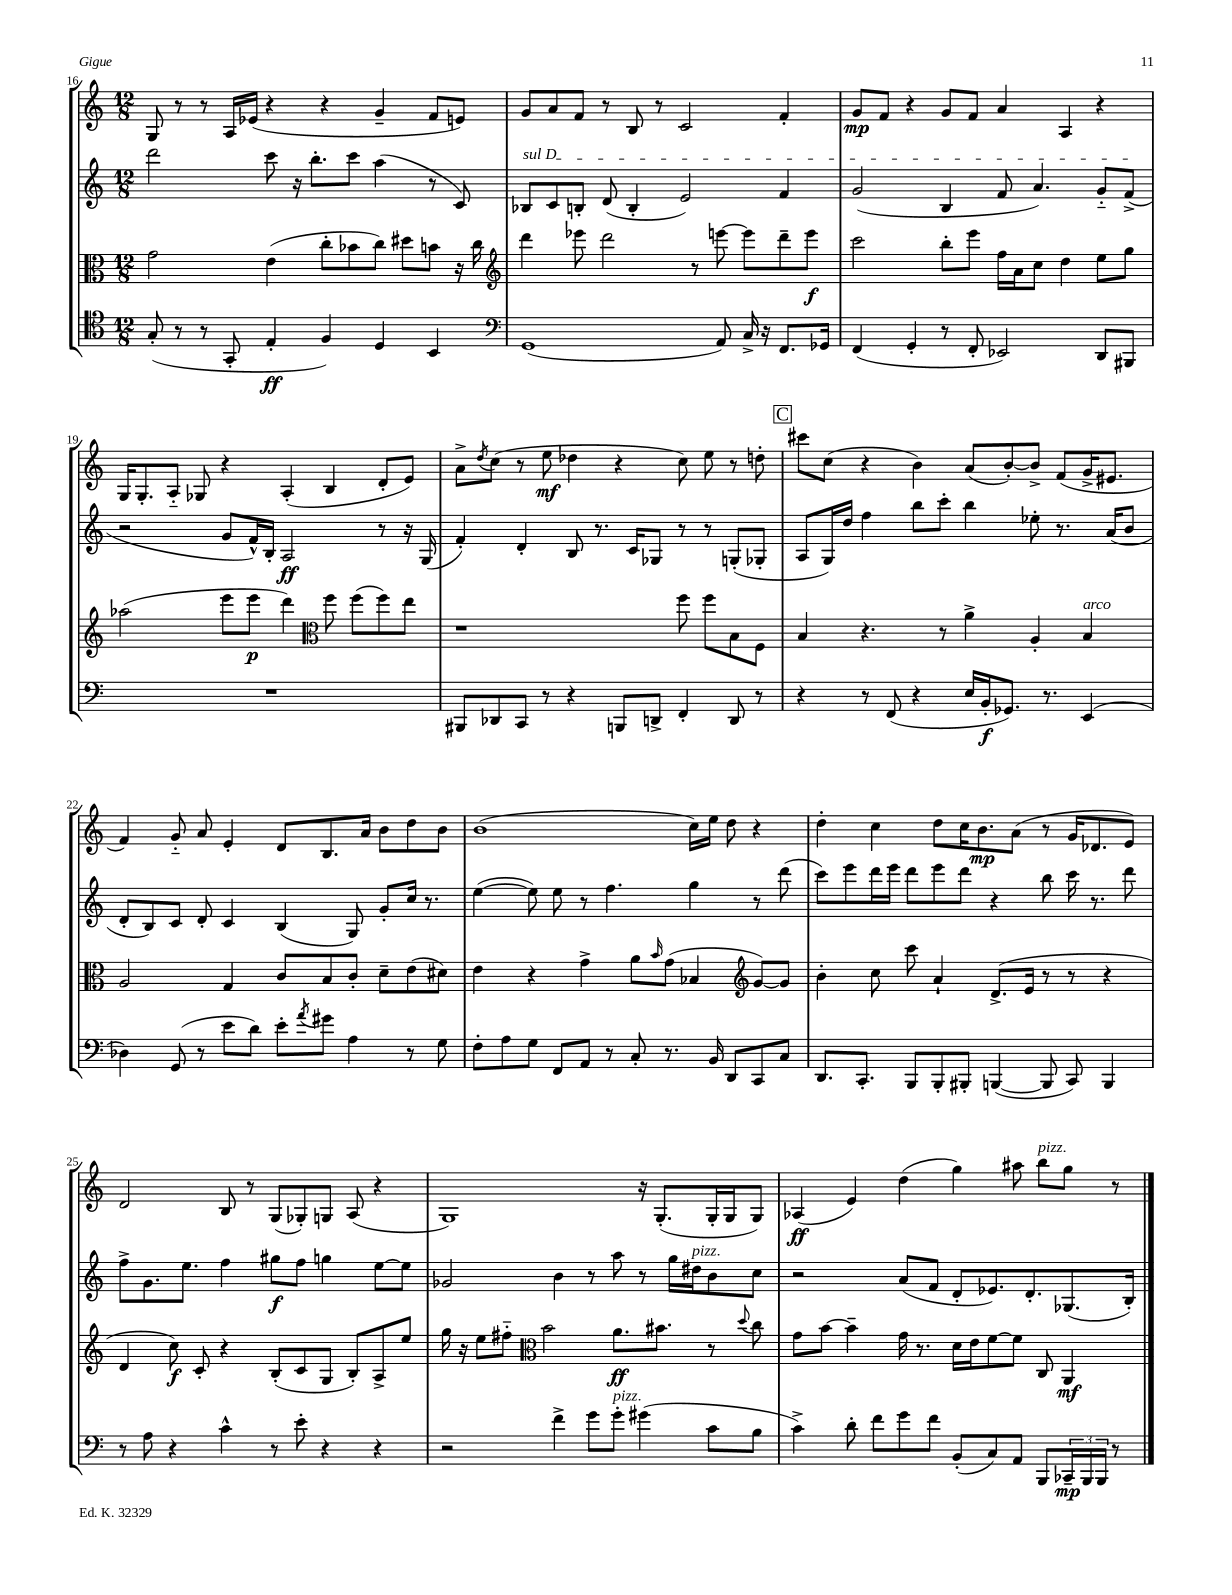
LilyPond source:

<<
\new StaffGroup <<
\new Staff = "s0" {
    \clef treble \key c \major \numericTimeSignature \time 12/8
    g8 r8 r8 a16 ees'16( r4 r4 g'4-- f'8 e'8) |
    g'8 a'8 f'8 r8 b8 r8 c'2 f'4-. |
    g'8\mp f'8 r4 g'8 f'8 a'4 a4 r4 |
    g16 g8.-. a8-_ ges8 r4 a4-.( b4 d'8-. e'8) |
    a'8-> \acciaccatura { d''8 } c''8( r8 e''8\mf des''4 r4 c''8) e''8 r8 d''8-. |
    \mark \markup { \box "C" } cis'''8 c''8( r4 b'4) a'8( b'8~-.) b'8-> f'8( g'16-> eis'8. |
    f'4) g'8-_ a'8 e'4-. d'8 b8. a'16 b'8 d''8 b'8 |
    b'1( c''16) e''16 d''8 r4 |
    d''4-. c''4 d''8 c''16 b'8.\mp a'8( r8 g'16 des'8. e'8) |
    d'2 b8 r8 g8( ges8-.) g8 a8( r4 |
    g1) r16 g8.-.( g16-. g16 g8) |
    aes4\ff( e'4) d''4( g''4) ais''8 b''8^\markup { \italic "pizz." } g''8 r8 \bar "|." |
}
\new Staff = "s1" {
    \clef treble \key c \major \numericTimeSignature \time 12/8
    d'''2 c'''8 r16 b''8.-. c'''8 a''4( r8 c'8) |
    \once \override TextSpanner.bound-details.left.text = \markup { \italic "sul D" } bes8\startTextSpan c'8 b8-. d'8( b4-. e'2) f'4 |
    g'2( b4 f'8 a'4.) g'8-_ f'8->\stopTextSpan( |
    r2 g'8 f'16-^) b16-. a2\ff r8 r16 g16( |
    f'4-.) d'4-. b8 r8. c'16 ges8 r8 r8 g8-.( ges8-. |
    \mark \markup { \box "C" } a8 g16) d''16 f''4 b''8 c'''8-. b''4 ees''8-. r8. a'16( b'8 |
    d'8-. b8) c'8 d'8-. c'4 b4( g8) g'8-. c''16 r8. |
    e''4~( e''8) e''8 r8 f''4. g''4 r8 d'''8( |
    c'''8) e'''8 d'''16 e'''16 d'''8 e'''8 d'''8 r4 b''8 c'''16 r8. d'''8 |
    f''8-> g'8. e''8. f''4 gis''8\f f''8 g''4 e''8~ e''8 |
    ges'2 b'4 r8 a''8 r8 g''16 dis''16^\markup { \italic "pizz." } b'8 c''8 |
    r2 a'8( f'8 d'8-. ees'8.) d'8.-. ges8.( b16-.) \bar "|." |
}
\new Staff = "s2" {
    \clef alto \key c \major \numericTimeSignature \time 12/8
    g'2 e'4( c''8-. bes'8 c''8) dis''8 b'8 r16 c''16 |
    \clef treble d'''4 ees'''8 d'''2 r8 e'''8~ e'''8 d'''8-- e'''8\f |
    c'''2 b''8-. e'''8 f''16 a'16 c''8 d''4 e''8 g''8 |
    aes''2( e'''8 e'''8\p d'''4) \clef alto f''8 f''8( f''8) e''8 |
    r1 f''8 f''8 b8 f8 |
    \mark \markup { \box "C" } b4 r4. r8 a'4-> a4-. b4^\markup { \italic "arco" } |
    a2 g4 c'8 b8 c'8-. d'8-- e'8( dis'8) |
    e'4 r4 g'4-> a'8 \grace { b'16 } g'8( bes4 \clef treble g'8~) g'8 |
    b'4-. c''8 c'''8 a'4-! d'8.->( e'16 r8 r8 r4 |
    d'4 c''8\f) c'8-. r4 b8-.( c'8 g8 b8-.) a8-> e''8 |
    g''16 r16 e''8 fis''8-_ \clef alto b'2 a'8.\ff bis'8. r8 \appoggiatura { d''8 } c''8 |
    g'8 b'8~ b'4-- g'16 r8. d'16 e'16 f'8~ f'8 c8 a,4\mf \bar "|." |
}
\new Staff = "s3" {
    \clef tenor \key c \major \numericTimeSignature \time 12/8
    g8-.( r8 r8 g,8-. e4-.\ff f4) d4 b,4 |
    \clef bass g,1( a,8) c16-> r16 f,8. ges,16 |
    f,4( g,4-. r8 f,8-. ees,2) d,8 bis,,8 |
    R1. |
    bis,,8 des,8 c,8 r8 r4 b,,8 d,8-> f,4-. d,8 r8 |
    \mark \markup { \box "C" } r4 r8 f,8( r4 e16 b,16-.\f ges,8.) r8. e,4( |
    des4) g,8( r8 e'8 d'8) e'8-. \acciaccatura { a'8 } gis'8 a4 r8 g8 |
    f8-. a8 g8 f,8 a,8 r8 c8-. r8. b,16 d,8 c,8 c8 |
    d,8. c,8.-. b,,8 b,,8-. bis,,8-. b,,4~( b,,8 c,8) b,,4 |
    r8 a8 r4 c'4-^ r8 e'8-. r4 r4 |
    r2 f'4-> g'8 g'8-.^\markup { \italic "pizz." } gis'4( c'8 b8 |
    c'4->) d'8-. f'8 g'8 f'8 b,8-.( c8) a,8 b,,8 \tuplet 3/2 { ces,16--\mp b,,16 b,,16 } r8 \bar "|." |
}
>>
>>
\layout { \context { \Score currentBarNumber = #16 } }
